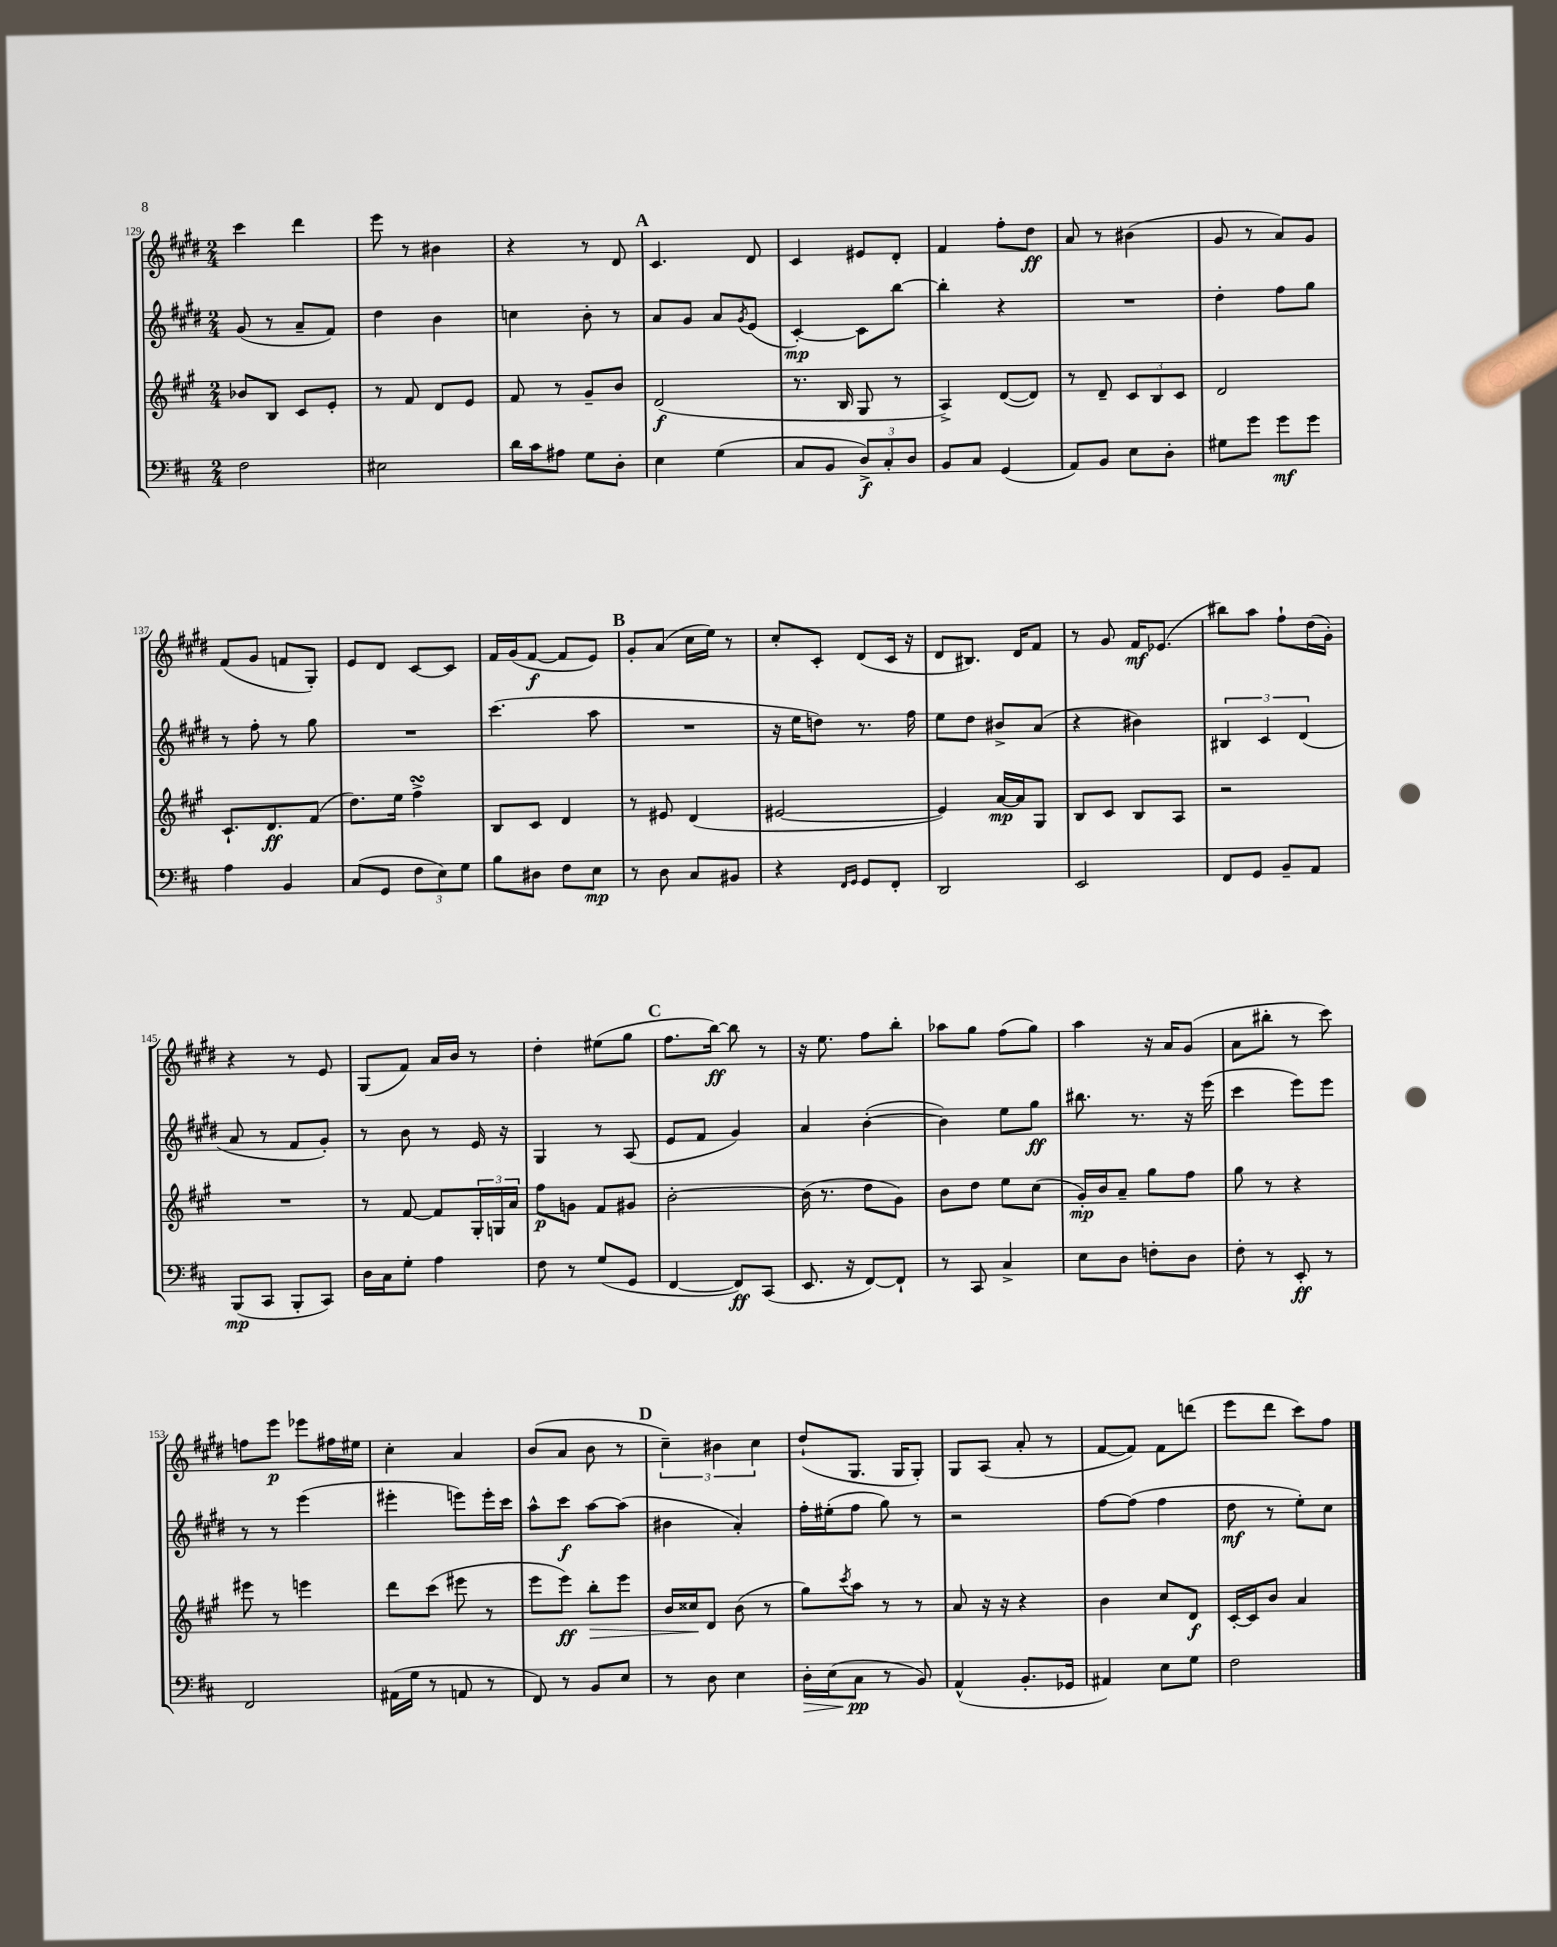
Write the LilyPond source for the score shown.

<<
\new StaffGroup <<
\new Staff = "s0" {
    \clef treble \key e \major \numericTimeSignature \time 2/4
    cis'''4 dis'''4 |
    e'''8 r8 bis'4 |
    r4 r8 dis'8 |
    \mark \markup { \bold "A" } cis'4. dis'8 |
    cis'4 eis'8 dis'8-. |
    fis'4 fis''8-. dis''8\ff |
    a'8 r8 bis'4( |
    gis'8 r8 a'8) gis'8 |
    fis'8( gis'8 f'8 gis8-.) |
    e'8 dis'8 cis'8~ cis'8 |
    fis'16 gis'16( fis'8~\f fis'8 e'8) |
    \mark \markup { \bold "B" } gis'8-. a'8( cis''16 e''16) r8 |
    cis''8-. cis'8-. dis'8( cis'16 r16 |
    dis'8 bis8.) dis'16 fis'8 |
    r8 gis'8 fis'16\mf ees'8.( |
    bis''8) a''8 fis''8-! dis''16( gis'16-.) |
    r4 r8 e'8 |
    gis8( fis'8) a'16 b'16 r8 |
    dis''4-. eis''8( gis''8 |
    \mark \markup { \bold "C" } fis''8. b''16~\ff) b''8 r8 |
    r16 e''8. fis''8 b''8-. |
    aes''8 gis''8 fis''8( gis''8) |
    a''4 r16 a'16 gis'8( |
    a'8 bis''8-. r8 cis'''8) |
    f''8 e'''8\p ees'''8 fis''16 eis''16 |
    cis''4-. a'4 |
    b'8( a'8 b'8 r8 |
    \mark \markup { \bold "D" } \tuplet 3/2 { cis''4--) bis'4 cis''4 } |
    dis''8-!( gis8. gis16 gis8-.) |
    gis8 a8( a'8-. r8 |
    fis'8~ fis'8) fis'8 d'''8( |
    e'''8 dis'''8 cis'''8) fis''8 \bar "|." |
}
\new Staff = "s1" {
    \clef treble \key e \major \numericTimeSignature \time 2/4
    gis'8( r8 a'8-- fis'8) |
    dis''4 b'4 |
    c''4 b'8-. r8 |
    \mark \markup { \bold "A" } a'8 gis'8 a'8 \acciaccatura { gis'8 } e'8( |
    cis'4~-.\mp) cis'8 b''8~ |
    b''4-. r4 |
    R2 |
    dis''4-. fis''8 gis''8 |
    r8 fis''8-. r8 gis''8 |
    R2 |
    cis'''4.( a''8 |
    \mark \markup { \bold "B" } R2 |
    r16 e''16 d''8) r8. fis''16 |
    e''8 dis''8 bis'8-> a'8( |
    r4 bis'4) |
    \tuplet 3/2 { bis4 cis'4 dis'4( } |
    a'8 r8 fis'8 gis'8-.) |
    r8 b'8 r8 e'16 r16 |
    gis4 r8 a8( |
    \mark \markup { \bold "C" } e'8 fis'8 gis'4) |
    a'4 b'4~-.( |
    b'4) e''8 gis''8\ff |
    bis''8. r8. r16 e'''16( |
    cis'''4 e'''8) e'''8 |
    r8 r8 e'''4( |
    eis'''4-. e'''8) e'''16-. cis'''16 |
    a''8-^ cis'''8\f a''8~ a''8( |
    \mark \markup { \bold "D" } bis'4 a'4-.) |
    fis''16-. eis''16-.( fis''8 gis''8) r8 |
    r2 |
    fis''8~ fis''8( fis''4 |
    dis''8\mf r8 e''8-.) cis''8 \bar "|." |
}
\new Staff = "s2" {
    \clef treble \key a \major \numericTimeSignature \time 2/4
    bes'8 b8 cis'8 e'8-. |
    r8 fis'8 d'8 e'8 |
    fis'8 r8 gis'8-- b'8 |
    \mark \markup { \bold "A" } d'2\f( |
    r8. b16 gis8 r8 |
    a4->) d'8~( d'8) |
    r8 d'8-- \tuplet 3/2 { cis'8 b8 cis'8 } |
    d'2 |
    cis'8.-! d'8.\ff fis'8( |
    d''8.) e''16 fis''4->\turn |
    b8 cis'8 d'4 |
    \mark \markup { \bold "B" } r8 eis'8 d'4( |
    eis'2~ |
    eis'4) a'16~\mp a'16 gis8 |
    b8 cis'8 b8 a8 |
    r2 |
    R2 |
    r8 fis'8~ fis'8 \tuplet 3/2 { gis16-. g16 a'16 } |
    fis''8\p g'8 fis'8 gis'8 |
    \mark \markup { \bold "C" } b'2~-. |
    b'16( r8. d''8 gis'8) |
    b'8 d''8 e''8 cis''8( |
    gis'16-.\mp) b'16 a'8-- gis''8 fis''8 |
    gis''8 r8 r4 |
    eis'''8 r8 e'''4 |
    d'''8 cis'''8( eis'''8 r8 |
    e'''8 e'''8\ff) b''8-.\> e'''8 |
    \mark \markup { \bold "D" } b'16 cisis''16\! d'8 b'8( r8 |
    gis''8) \acciaccatura { cis'''8 } a''8 r8 r8 |
    a'8 r16 r16 r4 |
    b'4 cis''8 d'8\f |
    cis'16~-. cis'16 b'8 a'4 \bar "|." |
}
\new Staff = "s3" {
    \clef bass \key d \major \numericTimeSignature \time 2/4
    fis2 |
    eis2 |
    d'16 cis'16 ais8 g8 d8-. |
    \mark \markup { \bold "A" } e4 g4( |
    cis8 b,8 \tuplet 3/2 { d8->\f) cis8-. d8 } |
    b,8 cis8 g,4( |
    a,8) b,8 e8 d8-. |
    gis8 g'8 g'8\mf g'8 |
    a4 b,4 |
    cis8( g,8 \tuplet 3/2 { fis8 e8) g8 } |
    b8 dis8 fis8 e8\mp |
    \mark \markup { \bold "B" } r8 d8 cis8 bis,8 |
    r4 \grace { fis,16 g,16 } g,8 fis,8-. |
    d,2 |
    e,2 |
    fis,8 g,8 b,8-- a,8 |
    b,,8\mp( cis,8 b,,8-. cis,8) |
    d16 cis16 g8-. a4 |
    fis8 r8 g8( g,8 |
    \mark \markup { \bold "C" } fis,4~ fis,8\ff) cis,8( |
    e,8. r16 fis,8~) fis,8-! |
    r8 cis,8 cis4-> |
    e8 d8 f8-. d8 |
    fis8-. r8 e,8-.\ff r8 |
    fis,2 |
    ais,16( g16 r8 a,8 r8 |
    fis,8) r8 b,8 e8 |
    \mark \markup { \bold "D" } r8 d8 e4 |
    d16-.\> e16( cis8\pp\! r8 b,8) |
    a,4-^( b,8.-. ges,16 |
    ais,4) e8 g8 |
    fis2 \bar "|." |
}
>>
>>
\layout { \context { \Score currentBarNumber = #129 } }
